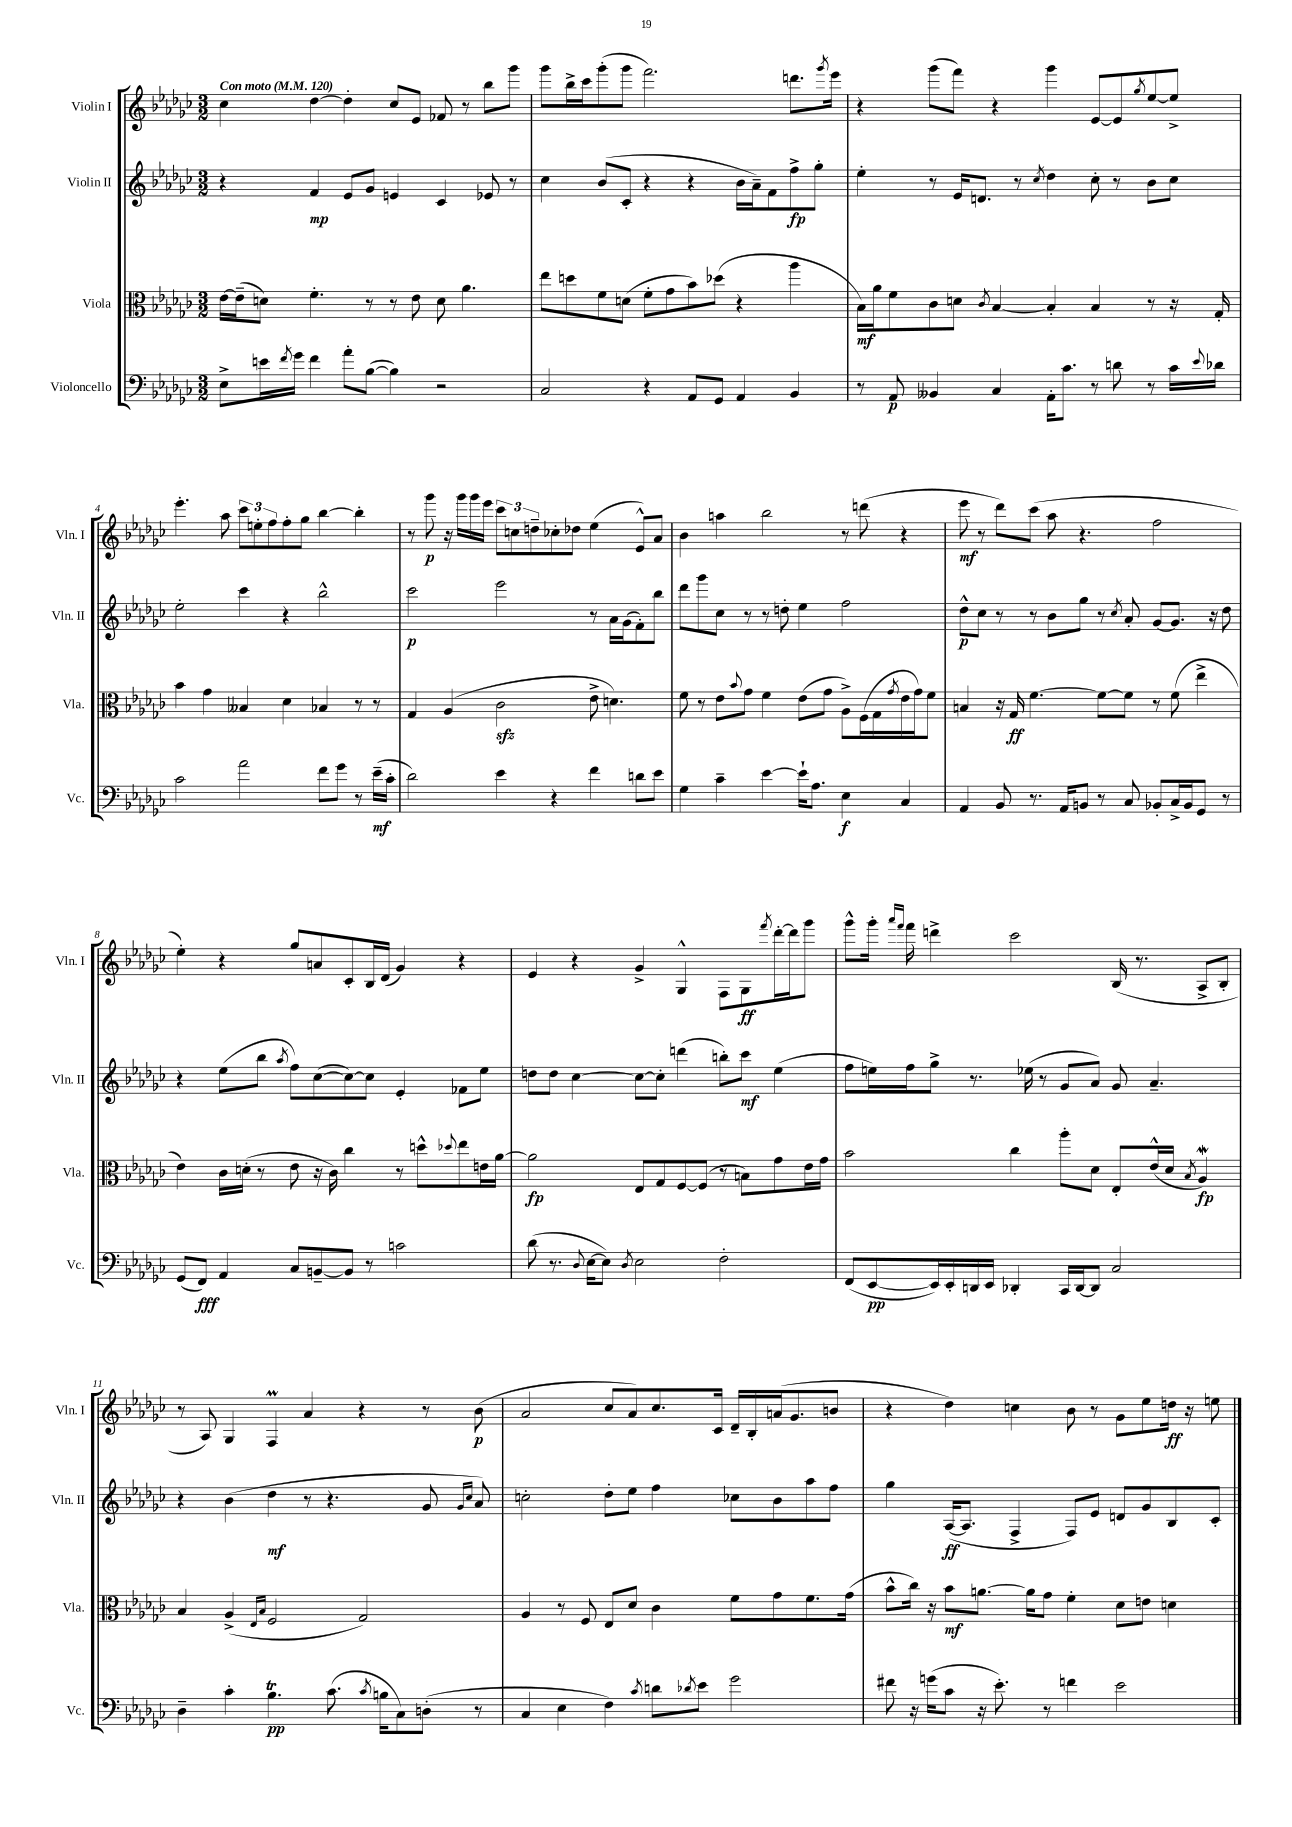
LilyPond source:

<<
\new StaffGroup <<
\new Staff = "s0" \with { instrumentName = "Violin I" shortInstrumentName = "Vln. I" } {
    \clef treble \key ges \major \numericTimeSignature \time 3/2 \tempo "Con moto" 4 = 120
    ces''4 des''4~ des''4-. ces''8 ees'8 fes'8 r8 bes''8 ges'''8 |
    ges'''8 bes''16-> ces'''16 ges'''8-.( ges'''8 f'''2.) d'''8. \acciaccatura { ges'''8 } ees'''16 |
    r4 ges'''8( f'''8) r4 ges'''4 ees'8~ ees'8 \acciaccatura { ges''8 } ees''8~ ees''8-> |
    ees'''4.-. aes''8 \tuplet 3/2 { ces'''8 e''8-. f''8 } f''8-. ges''8 bes''4~ bes''4-. |
    r8 ges'''8\p r16 ges'''16 ges'''16 ees'''16 \tuplet 3/2 { ces'''8 c''8 d''8-- } ces''8-. des''8 ees''4( ees'8-^) aes'8 |
    bes'4 a''4 bes''2 r8 d'''8( r4 |
    ees'''8\mf r8 des'''8) ces'''8( aes''8 r4. f''2 |
    ees''4-.) r4 ges''8 a'8 ces'8-. bes16 des'16( ges'4) r4 |
    ees'4 r4 ges'4-> ges4-^ f8 ges8\ff \acciaccatura { f'''8 } des'''16~-. des'''16 ges'''8 |
    ges'''8-^ ges'''16-. \grace { aes'''16 f'''16 } f'''16 d'''4-> ces'''2 bes16( r8. aes8-> bes8-. |
    r8 aes8) ges4 f4\prall aes'4 r4 r8 bes'8\p( |
    aes'2 ces''8 aes'8) ces''8. ces'16 des'16-- bes16-. a'16( ges'8. b'8 |
    r4 des''4) c''4 bes'8 r8 ges'8 ees''8 d''16\ff r16 e''8 \bar "|." |
}
\new Staff = "s1" \with { instrumentName = "Violin II" shortInstrumentName = "Vln. II" } {
    \clef treble \key ges \major \numericTimeSignature \time 3/2
    r4 f'4\mp ees'8 ges'8 e'4 ces'4 ees'8 r8 |
    ces''4 bes'8( ces'8-. r4 r4 bes'16 aes'16--) f'8 f''8->\fp ges''8-. |
    ees''4-. r8 ees'16 d'8. r8 \acciaccatura { ces''8 } des''4 ces''8-. r8 bes'8 ces''8 |
    ees''2-. ces'''4 r4 bes''2-^ |
    ces'''2\p ees'''2 r8 aes'16 ges'16( f'8-.) bes''8 |
    des'''8 ges'''8 ces''8 r8 r8 d''8-. ees''4 f''2 |
    des''8-^\p ces''8 r8 r8 bes'8 ges''8 r8 \acciaccatura { ces''8 } aes'8-. ges'8~ ges'8. r16 des''8 |
    r4 ees''8( bes''8 \acciaccatura { aes''8 } f''8) ces''8~( ces''8~) ces''8 ees'4-. fes'8 ees''8 |
    d''8 d''8 ces''4~ ces''8~ ces''8-. d'''4( b''8-.) ces'''8\mf ees''4( |
    f''8 e''16) f''16 ges''8-> r8. ees''16( r8 ges'8 aes'8) ges'8 aes'4.-- |
    r4 bes'4( des''4\mf r8 r4. ges'8 \grace { ges'16 ces''16 } aes'8) |
    c''2-. des''8-. ees''8 f''4 ces''8 bes'8 aes''8 f''8 |
    ges''4 aes16~\ff( aes8. f4-> f8) ees'8 d'8 ges'8 bes8 ces'8-. \bar "|." |
}
\new Staff = "s2" \with { instrumentName = "Viola" shortInstrumentName = "Vla." } {
    \clef alto \key ges \major \numericTimeSignature \time 3/2
    ees'16~ ees'16--( d'8) f'4.-. r8 r8 ees'8 d'8 aes'4. |
    ees''8 d''8 f'8 d'8( f'8-. ges'8 bes'8) des''8( r4 aes''4 |
    bes16\mf) aes'16 f'8 ces'8 d'8 \acciaccatura { ces'8 } bes4~ bes4-. bes4 r8 r16 ges16-. |
    bes'4 ges'4 beses4 des'4 bes4 r8 r8 |
    ges4 aes4( ces'2\sfz ees'8-> d'4.) |
    f'8 r8 ees'8 \appoggiatura { bes'8 } ges'8 f'4 ees'8( ges'8 aes8->) f16( ges16 \acciaccatura { ges'8 } ees'16 ges'16) f'8 |
    b4 r16 ges16\ff f'4.~ f'8~ f'8 r8 f'8( ees''4-> |
    ees'4) ces'16 d'16-.( r8 ees'8 r16 ces'16) ces''4 r8 d''8-^ \appoggiatura { des''8 } ees''8 e'16 aes'16~ |
    aes'2\fp ees8 ges8 f8~ f8( r8 b8) ges'8 ees'16 ges'16 |
    bes'2 ces''4 aes''8-. des'8 ees8-. ees'16-^( des'16 \acciaccatura { bes8 } aes4\mordent\fp) |
    bes4 aes4->( \grace { ees16 bes16 } f2 ges2) |
    aes4 r8 f8 ees8 des'8 ces'4 f'8 ges'8 f'8. ges'16( |
    bes'8-^ ces''16) r16 bes'8\mf a'8.~ a'16 ges'8 f'4-. des'8 e'8 d'4 \bar "|." |
}
\new Staff = "s3" \with { instrumentName = "Violoncello" shortInstrumentName = "Vc." } {
    \clef bass \key ges \major \numericTimeSignature \time 3/2
    ees8-> e'16 \acciaccatura { f'8 } ges'16 f'4 aes'8-. bes8~( bes4) r2 |
    ces2 r4 aes,8 ges,8 aes,4 bes,4 |
    r8 aes,8\p beses,4 ces4 aes,16-. ces'8. r8 d'8 r8 ces'16 \appoggiatura { ees'8 } des'16 |
    ces'2 aes'2 f'8 ges'8 r8 ees'16--\mf( ces'16-. |
    des'2) ees'4 r4 f'4 d'8 ees'8 |
    ges4 ces'4-- ees'4~ ees'16-! aes8. ees4\f ces4 |
    aes,4 bes,8 r8. aes,16 b,8 r8 ces8 bes,8-. ces16-> bes,16 ges,8 r8 |
    ges,8( f,8\fff) aes,4 ces8 b,8~-- b,8 r8 c'2 |
    des'8( r8. \appoggiatura { des8 } ees16~ ees8) \acciaccatura { des8 } ees2 f2-. |
    f,8( ees,8~\pp ees,16) ees,16-. d,16 ees,16 des,4-. ces,16 des,16~ des,8 ces2 |
    des4-- ces'4-. bes4.\trill\pp ces'8.( \acciaccatura { ces'8 } b16 ces8) d8-.( r8 |
    ces4 ees4 f4) \acciaccatura { ces'8 } d'8 \acciaccatura { des'8 } ees'8 ges'2 |
    fis'8 r16 g'16( ces'8 r16 ees'8.-.) r8 f'4 ees'2 \bar "|." |
}
>>
>>
